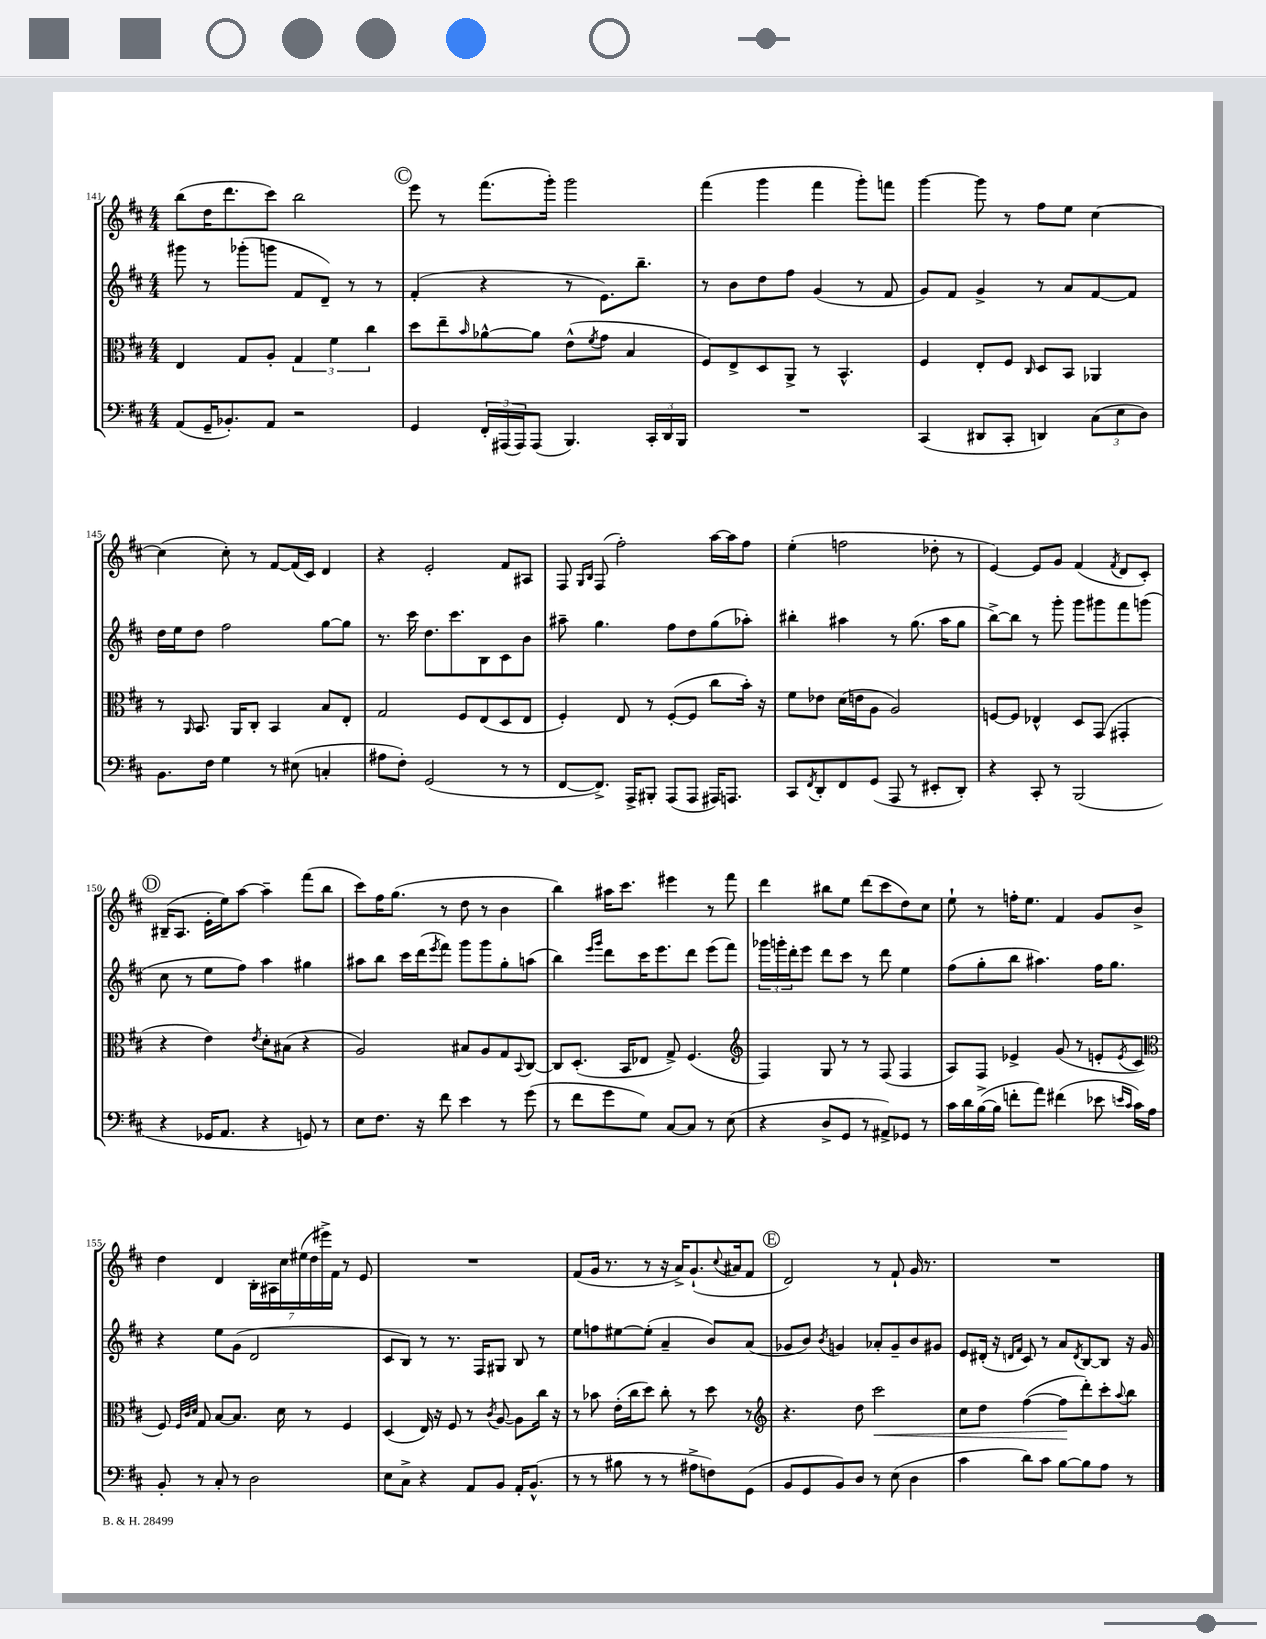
<<
\new StaffGroup <<
\new Staff = "s0" {
    \clef treble \key d \major \numericTimeSignature \time 4/4
    b''8( d''16 d'''8. cis'''8) b''2 |
    \mark \markup { \circle "C" } e'''8 r8 fis'''8.( g'''16-.) g'''2 |
    fis'''4( g'''4 fis'''4 g'''8-.) f'''8 |
    g'''4~ g'''8 r8 fis''8 e''8 cis''4~ |
    cis''4( cis''8-.) r8 fis'8~ fis'16( cis'16) d'4 |
    r4 e'2-. fis'8 ais8 |
    fis8 \grace { g16 b16 } fis8( fis''2-.) a''16~ a''16 fis''8 |
    e''4-.( f''2 des''8-. r8 |
    e'4~) e'8 g'8 fis'4( \acciaccatura { fis'8 } d'8 cis'8-.) |
    \mark \markup { \circle "D" } bis16--( a8. e'16-. e''16) a''8~ a''4-- fis'''8( b''8 |
    cis'''8) fis''16 g''8.( r8 d''8 r8 b'4 |
    b''4) ais''16 cis'''8. eis'''4 r8 fis'''8 |
    d'''4 bis''8 e''8 d'''8( cis'''8 d''8) cis''8 |
    e''8-! r8 f''16-. e''8. fis'4 g'8 b'8-> |
    d''4 d'4 \tuplet 7/4 { b16-. ais16 cis''16 eis''16( d''16 eis'''16->) fis'16 } r8 e'8 |
    R1 |
    fis'8( g'16 r8. r8 r16 a'16->) g'8.-!( \appoggiatura { cis''8 } ais'16 fis'8 |
    \mark \markup { \circle "E" } d'2) r8 fis'8-! g'16 r8. |
    R1 \bar "|." |
}
\new Staff = "s1" {
    \clef treble \key d \major \numericTimeSignature \time 4/4
    gis'''8 r8 ges'''8-.( g'''8 fis'8 d'8--) r8 r8 |
    \mark \markup { \circle "C" } fis'4-.( r4 r8 e'8.) b''8.-- |
    r8 b'8 d''8 fis''8 g'4( r8 fis'8 |
    g'8) fis'8 g'4-> r8 a'8 fis'8~ fis'8 |
    d''16 e''16 d''8 fis''2 g''8~ g''8 |
    r8. cis'''16 d''8. cis'''8. b8 cis'8 b'8 |
    ais''8-- g''4. fis''8 d''8 g''8( aes''8-.) |
    bis''4-. ais''4 r8 g''8.( ais''16 g''8 |
    b''8~->) b''8 r8 g'''8-. g'''8 gis'''8 fis'''8 g'''8( |
    \mark \markup { \circle "D" } cis''8 r8 e''8 fis''8) a''4 gis''4 |
    ais''8 b''8 cis'''16 d'''16( \acciaccatura { e'''8 } fis'''8) g'''8 g'''8 g''8-. a''8( |
    b''4) \grace { e'''16 g'''16 } d'''8 cis'''16 e'''8. d'''8 e'''8( fis'''8) |
    \tuplet 3/2 { ges'''16 g'''16-. d'''16-. } e'''8 d'''8 cis'''8 r8 d'''8 e''4 |
    fis''8( g''8-. b''8 ais''4.) fis''16 g''8. |
    r4 e''8 g'8( d'2 |
    cis'8 b8) r8 r8. fis16 gis8 b8 r8 |
    e''8 f''8 eis''8~ eis''8-.( a'4-- b'8) a'8( |
    \mark \markup { \circle "E" } ges'8 b'8) \acciaccatura { b'8 } g'4 aes'8-. g'8-- b'8 gis'8 |
    e'8 dis'16-.( r16 \grace { d'16 fis'16 } cis'8) r8 a'8 \acciaccatura { d'8 } b8~ b8 r16 g'16 \bar "|." |
}
\new Staff = "s2" {
    \clef alto \key d \major \numericTimeSignature \time 4/4
    e4 g8 a8-. \tuplet 3/2 { g4 fis'4 cis''4 } |
    \mark \markup { \circle "C" } d''8 e''8-- \grace { b'16 } aes'8~-^ aes'8 e'8-^( \acciaccatura { fis'8 } g'8 b4 |
    fis8) e8-> d8 a,8-> r8 b,4.-^ |
    fis4 e8-. fis8 \grace { cis16 } d8 b,8 aes,4 |
    r8 \grace { a,16 } b,8. a,16 cis8-. b,4 b8 e8-. |
    g2 fis8 e8( d8 e8 |
    fis4-.) e8 r8 fis8~-.( fis8 cis''8 b'16-.) r16 |
    fis'8 ees'8 d'16( e'16 a8 a2) |
    f8~ f8 ees4-^ d8 g,8( gis,4-. |
    \mark \markup { \circle "D" } r4 e'4) \acciaccatura { e'8 } d'8-. bis8( r4 |
    a2) bis8 a8 g8 \appoggiatura { b,8 } cis8~ |
    cis8 d8.-.( b,16 ees8 g8->) fis4.( |
    \clef treble fis4) g8 r8 r8 fis8( fis4 |
    a8) fis8 ees'4-> g'8( r8 e'8-. \acciaccatura { e'8 } cis'8 |
    \clef alto fis8) \grace { fis32 cis'32 d'32 } g8 b8~ b8. d'16 r8 fis4 |
    d4( e16) r16 fis8 r8 \acciaccatura { cis'8 } a8~ a8 cis''16 r16 |
    r8 bes'8 e'16-.( cis''16 d''8) cis''8-. r8 d''8 r8 |
    \mark \markup { \circle "E" } \clef treble r4. d''8 cis'''2\< |
    cis''8 d''8 fis''4~( fis''8\! d'''8-.) cis'''8-. \appoggiatura { a''8 } b''8 \bar "|." |
}
\new Staff = "s3" {
    \clef bass \key d \major \numericTimeSignature \time 4/4
    a,8( g,16-- bes,8.-.) a,8 r2 |
    \mark \markup { \circle "C" } g,4 \tuplet 3/2 { fis,16-. ais,,16( ais,,16) } ais,,8( b,,4.) \tuplet 3/2 { cis,16-. d,16 b,,16 } |
    R1 |
    cis,4( dis,8 cis,8-. d,4) \tuplet 3/2 { cis8( e8 d8) } |
    b,8. fis16 g4 r8 eis8( c4-. |
    ais8 fis8-.) g,2( r8 r8 |
    fis,8~ fis,8.->) a,,16-> bis,,8-. a,,8( a,,8 ais,,16) a,,8. |
    cis,8 \acciaccatura { fis,8 } d,8-. fis,8 g,8( a,,8 r8 eis,8-. d,8-.) |
    r4 cis,8-. r8 b,,2( |
    \mark \markup { \circle "D" } r4 ges,16 a,8. r4 g,8) r8 |
    e8 fis8. r16 fis'8 e'4 r8 g'8( |
    r8 fis'8 g'8 g8) cis8~ cis8 r8 e8( |
    r4 d8-> g,8 r8 ais,8->) ges,8 r8 |
    cis'16 d'16 b16~->( b16 f'8-. a'8) fis'4( ees'8 \grace { e'16 cis'16 } cis'16) a16 |
    b,8-. r8 cis8-. r8 d2 |
    e8 cis8-> r4 a,8 b,8 a,16-. b,8.-^( |
    r8 r8 bis8 r8 r8 ais8-> f8) g,8( |
    \mark \markup { \circle "E" } b,8 g,8 b,8) d8 r8 e8( d4 |
    cis'4 d'8) cis'8 b8~ b8 a8 r8 \bar "|." |
}
>>
>>
\layout { \context { \Score currentBarNumber = #141 } }
